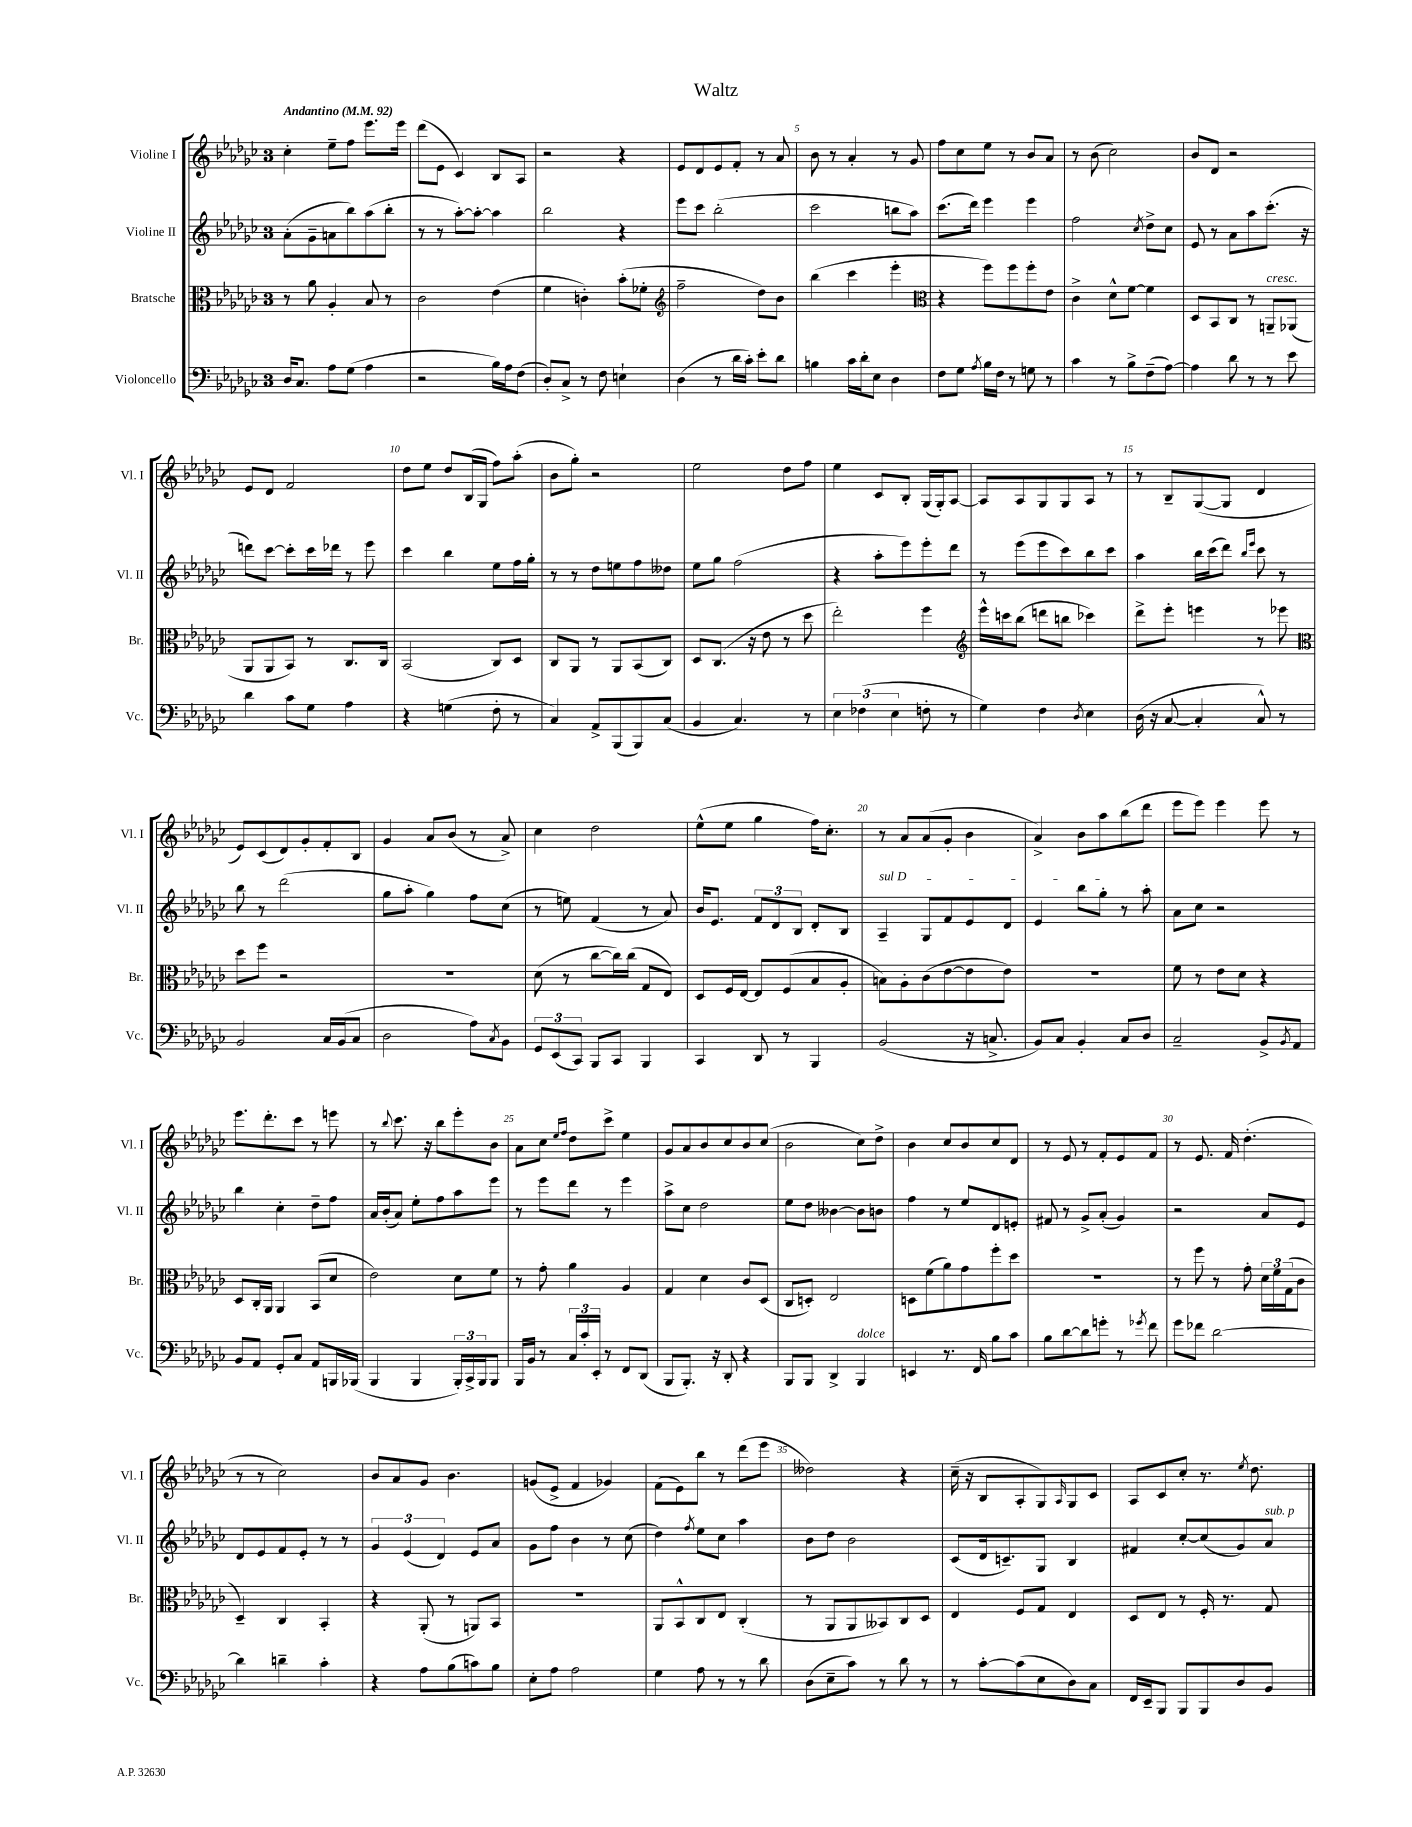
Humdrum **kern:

**kern	**kern	**kern	**kern
*part4	*part3	*part2	*part1
*staff4	*staff3	*staff2	*staff1
*I"Violoncello	*I"Bratsche	*I"Violine II	*I"Violine I
*I'Vc.	*I'Br.	*I'Vl. II	*I'Vl. I
*clefF4	*clefC3	*clefG2	*clefG2
*k[b-e-a-d-g-c-]	*k[b-e-a-d-g-c-]	*k[b-e-a-d-g-c-]	*k[b-e-a-d-g-c-]
*M3/4	*M3/4	*M3/4	*M3/4
*MM92	*MM92	*MM92	*MM92
=1	=1	=1	=1
!	!	!	!LO:TX:a:B:t=Andantino
16D-/KL	8r	(8a-'\L	4cc-'\
8.C-/J	.	.	.
.	8a-\	8g-~\	.
8A-\L	4A-'/	8an\	8ee-~\L
(8G-\J	.	8bb-\)	8ff\J
4A-\	8B-/	(8aa-\	8.eee-\L
.	8r	8bb-'\J	.
.	.	.	16eee-\Jk
=2	=2	=2	=2
2r	2c-\	8r	(8ddd-\L
.	.	8r	8e-\J
.	.	[8aa-'\L)	4c-/)
.	.	8aa-'\J_	.
16B-\LL)	(4e-\	4aa-\]	8B-/L
16A-\J	.	.	.
(8F\J	.	.	8A-/J
=3	=3	=3	=3
8D-'/L)	4f\	2bb-\	2r
8C-^/J	.	.	.
8r	4cn'\)	.	.
8F\	.	.	.
4En`\	(8b-'\L	4r	4r
.	8f-X'\J	.	.
=4	=4	=4	=4
*	*clefG2	*	*
(4D-\	2ff~\	8eee-\L	8e-/L
.	.	8ccc-\J	8d-/
8r	.	(2bb-'\	8e-/
16d-\LL	.	.	8f'/J
16c-'\JJ)	.	.	.
8e-'\L	8dd-\L)	.	8r
8d-\J	8b-\J	.	8a-/
=5	=5	=5	=5
4Bn\	(4bb-\	2ccc-\	8b-\
.	.	.	8r
16c-\LL	4ccc-\	.	4a-'/
16d-'\J	.	.	.
8E-\J	.	.	.
4D-\	4eee-'\	8bbn\L	8r
.	.	8aa-\J)	8g-/
=6	=6	=6	=6
*	*clefC3	*	*
8F\L	4r	(8.ccc-\L	8ff\L
8G-\J	.	.	8cc-\
.	.	16ddd-\Jk)	.
8qA-/	.	.	.
16B-\LL	8ff\L)	4eee-\	8ee-\J
16F\JJ	.	.	.
8r	8ff\	.	8r
8Gn\	8ff'\	4eee-\	8b-/L
8r	8e-\J	.	8a-/J
=7	=7	=7	=7
4c-\	4c-^\	2ff\	8r
.	.	.	(8b-\
8r	8d-^^\L	.	2cc-\)
8B-^\L	[8f\J	.	.
.	.	8qcc-/	.
(8F~\	4f\]	8dd-^\L	.
[8A-\J)	.	8cc-\J	.
=8	=8	=8	=8
4A-\]	8D-/L	8e-/	8b-/L
.	8BB-/	8r	8d-/J
8d-\	8C-/J	8a-\L	2r
8r	8r	8aa-\	.
!	!LO:TX:a:i:t=cresc.	!	!
8r	8AAn~/L	(8.ccc-'\J	.
8e-\	(8AA-X/J	.	.
.	.	16r	.
!!LO:LB:g=z
=9	=9	=9	=9
4d-\	8AA-/L	8dddn\L)	8e-/L
.	8AA-/	[8ccc-\J	8d-/J
8c-\L	8BB-/J)	8ccc-'\L]	2f/
8G-\J	8r	16ccc-\L	.
.	.	16ddd-X\JJ	.
4A-\	8.C-/L	8r	.
.	.	8eee-\	.
.	16C-/Jk	.	.
=10	=10	=10	=10
4r	(2BB-/	4ccc-\	8dd-\L
.	.	.	8ee-\J
(4Gn\	.	4bb-\	8dd-/L
.	.	.	(16B-/L
.	.	.	16G-/JJ
8F'\	8C-/L)	8ee-\L	8ff\L)
8r	8D-/J	16ff\L	(8aa-'\J
.	.	16gg-'\JJ	.
=11	=11	=11	=11
4C-/)	8C-/L	8r	8b-\L
.	8AA-/J	8r	8gg-'\J)
8AA-^/L	8r	8dd-\L	2r
(8BBB-/	8AA-/L	8een\	.
8BBB-/)	(8BB-/	8ff\	.
(8C-/J	8C-/J)	8dd--X\J	.
=12	=12	=12	=12
4BB-/	8D-/L	8ee-\L	2ee-\
.	(8.C-/J	8gg-\J	.
4.C-/)	.	(2ff\	.
.	16r	.	.
.	8e-\	.	.
.	8r	.	8dd-\L
8r	8dd-\	.	8ff\J
=13	=13	=13	=13
6E-\	2ee-'\)	4r	4ee-\
(6F-X\	.	.	.
.	.	8aa-'\L	8c-/L
6E-\	.	.	.
.	.	8eee-\)	8B-'/J
8Fn'\	4ff\	8eee-'\	(16G-/LL
.	.	.	16G-'/J)
8r	.	8ddd-\J	[8A-/J
=14	=14	=14	=14
*	*clefG2	*	*
4G-\)	16eee-^^\LL	8r	8A-/L]
.	16cccn\J	.	.
.	(8bb-\J	(8eee-\L	8A-/
4F\	8dddn\L	8eee-\	8G-/
.	8bbn\J	8ccc-\)	8G-/
8qD-/	.	.	.
4E-\	4ccc-X\)	8bb-\	8A-/J
.	.	8ccc-\J	8r
=15	=15	=15	=15
(16D-\	8ddd-^\L	4aa-\	8r
16r	.	.	.
[8C-/	8eee-'\J	.	8B-~/L
4C-'/]	4eeen\	16bb-\LL	([8G-/
.	.	(16ccc-\J	.
.	.	8ddd-\J)	8G-/J]
.	.	16qqbb-/LL	.
.	.	16qqeee-/JJ	.
8C-^^/)	8r	8ccc-\	4d-/
8r	8eee-X\	8r	.
!!LO:LB:g=z
=16	=16	=16	=16
*	*clefC3	*	*
2BB-/	8dd-\L	8bb-\	8e-/L)
.	8ff\J	8r	(8c-/
.	2r	(2ddd-\	8d-/)
.	.	.	8g-'/
16C-/LL	.	.	8f'/
(16BB-/J	.	.	.
8C-/J	.	.	8B-/J
=17	=17	=17	=17
2D-\	2.r	8gg-\L	4g-/
.	.	8aa-'\J	.
.	.	4gg-\)	8a-/L
.	.	.	(8b-/J
8A-\L)	.	8ff\L	8r
8qC-/	.	.	.
8BB-\J	.	(8cc-\J	8a-^/)
=18	=18	=18	=18
12GG-/L	(8d-\	8r	4cc-\
(12EE-/	.	.	.
.	8r	8een\)	.
12CC-/J)	.	.	.
8BBB-/L	[8cc-\L	(4f/	2dd-\
8CC-/J	16cc-\L])	.	.
.	(16cc-\JJ	.	.
4BBB-/	8G-/L	8r	.
.	8E-/J)	8a-/)	.
=19	=19	=19	=19
4CC-/	8D-/L	16b-/KL	(8ee-^^\L
.	.	8.e-/J	.
.	16F/L	.	8ee-\J
.	[16E-/JJ	.	.
8DD-/	8E-/L]	12f/L	4gg-\
.	.	12d-/	.
8r	(8F/	.	.
.	.	12B-/J	.
4BBB-/	8B-/	8d-'/L	16ff\KL)
.	.	.	8.cc-'\J
.	8A-'/J	8B-/J	.
=20	=20	=20	=20
!	!	!LO:TX:a:i:t=sul D	!
(2BB-/	8Bn\L)	4A-~/	8r
.	8A-'\	.	8a-/L
.	(8c-\	8G-/L	(8a-/
.	[8e-\	8f/	8g-'/J
16r	8e-\]	8e-/	4b-\
8.Cn^/	.	.	.
.	8e-\J)	8d-/J	.
=21	=21	=21	=21
8BB-/L)	2.r	4e-/	4a-^/)
8C-/J	.	.	.
4BB-'/	.	8bb-\L	8b-\L
.	.	8gg-'\J	8aa-\
8C-/L	.	8r	(8bb-\
8D-/J	.	8aa-'\	8ddd-\J
=22	=22	=22	=22
2C-~/	8f\	8a-\L	8eee-\L
.	8r	8cc-\J	8eee-\J)
.	8e-\L	2r	4eee-\
.	8d-\J	.	.
8BB-^/L	4r	.	8eee-\
8qBB-/	.	.	.
8AA-/J	.	.	8r
!!LO:LB:g=z
=23	=23	=23	=23
8BB-/L	8D-/L	4bb-\	8.eee-\L
8AA-/J	16C-'/L	.	.
.	16AA-/JJ	.	8.ddd-'\
8GG-'/L	4AA-/	4cc-'\	.
8C-/J	.	.	8ccc-\J
8AA-/L	(8BB-/L	8dd-~\L	8r
16BBBn/L	8d-/J	8ff\J	8eeen\
(16BBB-X/JJ	.	.	.
=24	=24	=24	=24
4BBB-/	2e-\)	16a-/LL	8r
.	.	(16b-'/J	.
.	.	.	8qqbb-/
.	.	8a-/J)	8.ccc-\
4BBB-/	.	8ee-'\L	.
.	.	.	16r
.	.	8ff\	8bb-\L
24BBB-'/LL)	8d-\L	8aa-\	8eee-'\
24CC-^/	.	.	.
24BBB-/J	.	.	.
8BBB-/J	8f\J	8eee-\J	8b-\J
=25	=25	=25	=25
16BBB-/LL	8r	8r	8a-\L
16BB-/JJ	.	.	.
8r	8g-'\	8eee-\L	8cc-\J
.	.	.	16qqee-/LL
.	.	.	16qqff/JJ
24C-/LL	4a-\	8ddd-\J	8dd-\L
24c-'/	.	.	.
24EE-'/JJ	.	.	.
8r	.	8r	8ccc-^\J
8FF/L	4A-/	4eee-\	4ee-\
(8DD-/J	.	.	.
=26	=26	=26	=26
8BBB-/L	4G-/	8aa-^\L	8g-/L
8.BBB-'/J)	.	8cc-\J	8a-/
.	4d-\	2dd-\	8b-/
16r	.	.	.
8DD-'/	.	.	8cc-/
4r	8c-/L	.	8b-/
.	(8D-/J	.	(8cc-/J
=27	=27	=27	=27
8BBB-/L	8C-/L	8ee-\L	2b-\
8BBB-/J	8Dn'/J)	8dd-\J	.
4DD-^/	2E-/	[4b--X\	.
!LO:TX:a:i:t=dolce	!	!	!
4BBB-/	.	8b--\L]	8cc-\L)
.	.	8bn\J	8dd-^\J
=28	=28	=28	=28
4EEn/	8Dn\L	4ff\	4b-\
.	(8f\	.	.
8.r	8a-\)	8r	8cc-/L
.	8g-\	8ee-/L	8b-/
16FF/	.	.	.
8B-\L	8ff'\	8d-/	8cc-/
8c-\J	8dd-\J	8en'/J	8d-/J
=29	=29	=29	=29
8B-\L	2.r	8f#X/	8r
[8d-\	.	8r	8e-/
8d-\]	.	8g-^/L	8r
8gn'\J	.	(8a-'/J	8f'/L
8r	.	4g-/)	8e-/
8qg-X/	.	.	.
8f\	.	.	8f/J
=30	=30	=30	=30
8g-\L	8r	2r	8r
8f-X\J	8ff\	.	8.e-/
[2d-\	8r	.	.
.	.	.	16f/
.	8g-'\	.	(4.dd-'\
.	24d-\LL	8a-/L	.
.	24f\	.	.
.	(24G-\J	.	.
.	8c-\J	8e-/J	.
!!LO:LB:g=z
=31	=31	=31	=31
4d-\]	4D-~/)	8d-/L	8r
.	.	8e-/	8r
4dn~\	4C-/	8f/	2cc-\)
.	.	8e-'/J	.
4c-'\	4BB-'/	8r	.
.	.	8r	.
=32	=32	=32	=32
4r	4r	6g-/	8b-/L
.	.	.	8a-/
.	.	(6e-/	.
8A-\L	(8AA-'/	.	8g-/J
.	.	6d-/)	.
(8B-\	8r	.	4.b-\
8cn\)	8AAn/L)	8e-/L	.
8B-\J	8BB-/J	8a-/J	.
=33	=33	=33	=33
8E-'\L	2.r	8g-\L	(8gn/L
8A-\J	.	8ff\J	8e-^/J
2A-\	.	4b-\	4f/
.	.	8r	4g-X/)
.	.	(8cc-\	.
=34	=34	=34	=34
4G-\	8AA-/L	4dd-\)	(8f\L
.	8BB-^^/	.	8e-\)
.	.	8qff/	.
8A-\	8C-/	8ee-\L	8bb-\J
8r	8E-/J	8cc-\J	8r
8r	(4C-'/	4aa-\	(8ddd-\L
8d-\	.	.	8eee-\J
=35	=35	=35	=35
(8D-\L	8r	8b-\L	2dd--X\)
8E-~\	8AA-/L	8dd-\J	.
8c-\J)	8AA-/	2b-\	.
8r	8BB--X/)	.	.
8d-\	8C-/	.	4r
8r	8D-/J	.	.
=36	=36	=36	=36
8r	4E-/	(8c-/L	(16cc-~\
.	.	.	16r
[8c-'\L	.	16d-/k	8B-/L
.	.	8.cn~/)	.
(8c-\]	8F/L	.	8A-'/
8E-\	8G-/J	8G-/J	8G-/)
.	.	.	16qqA-/
8D-\)	4E-/	4B-/	8G-/
8C-\J	.	.	8c-/J
=37	=37	=37	=37
16FF/LL	8D-/L	4f#X/	8A-/L
16EE-~/J	.	.	.
8BBB-/J	8E-/J	.	8c-/
8BBB-/L	8r	[8cc-'/L	8cc-'/J
8BBB-/	16F'/	(8cc-/]	8.r
.	8.r	.	.
8D-/	.	8g-/)	.
.	.	.	8qee-/
.	.	.	8.dd-\
!	!	!LO:TX:a:i:t=sub. p	!
8BB-/J	8G-/	8a-/J	.
==	==	==	==
*-	*-	*-	*-
